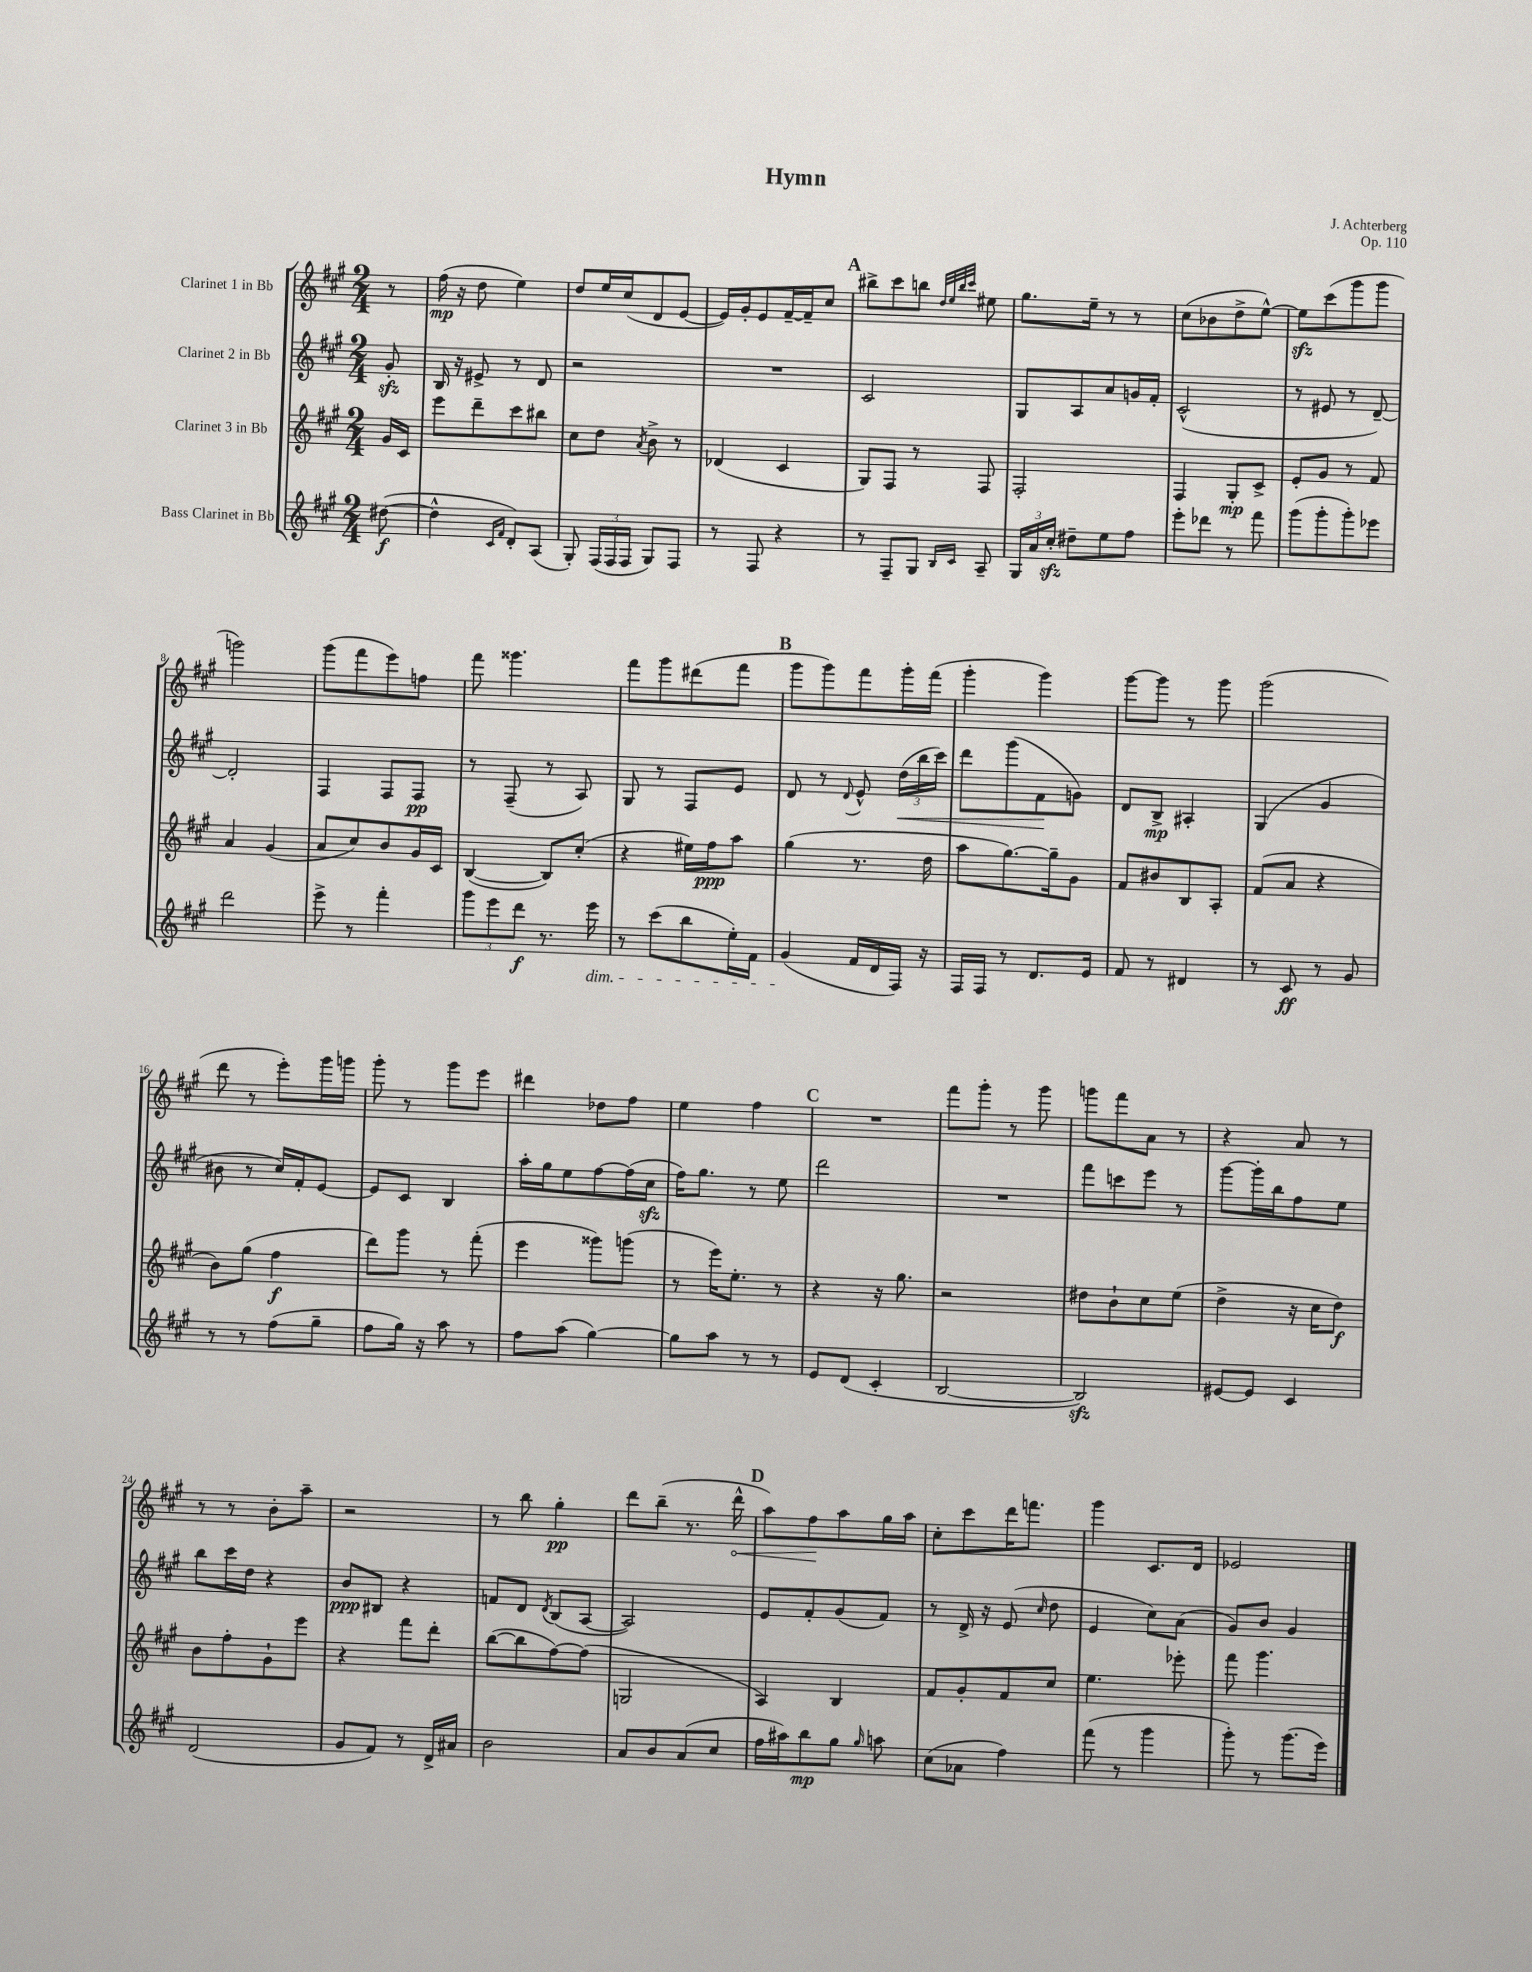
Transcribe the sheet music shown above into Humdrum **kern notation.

**kern	**dynam	**kern	**dynam	**kern	**dynam	**kern	**dynam
*part4	*part4	*part3	*part3	*part2	*part2	*part1	*part1
*staff4	*staff4	*staff3	*staff3	*staff2	*staff2	*staff1	*staff1
*I"Bass Clarinet in Bb	*	*I"Clarinet 3 in Bb	*	*I"Clarinet 2 in Bb	*	*I"Clarinet 1 in Bb	*
*clefG2	*	*clefG2	*	*clefG2	*	*clefG2	*
*k[f#c#g#]	*	*k[f#c#g#]	*	*k[f#c#g#]	*	*k[f#c#g#]	*
*M2/4	*	*M2/4	*	*M2/4	*	*M2/4	*
=	=	=	=	=	=	=	=
([8dd#X\	f	16g#/LL	.	8g#zz'/	.	8r	.
.	.	16c#/JJ	.	.	.	.	.
=1	=1	=1	=1	=1	=1	=1	=1
4dd#^^\]	.	8eee\L	.	16B/	.	(16ff#\	mp
.	.	.	.	16r	.	16r	.
.	.	8ddd~\	.	8e#X^/	.	8dd\	.
16qqc#/LL	.	.	.	.	.	.	.
16qqf#/JJ	.	.	.	.	.	.	.
8d'/L)	.	8ccc#\	.	8r	.	4ee\)	.
(8A/J	.	8bb#X\J	.	8d/	.	.	.
=2	=2	=2	=2	=2	=2	=2	=2
8G#'/)	.	8cc#\L	.	2r	.	8dd/L	.
(24F#/LL	.	8dd\J	.	.	.	16ee/L	.
24F#/	.	.	.	.	.	.	.
.	.	.	.	.	.	(16cc#/J	.
24F#/JJ	.	.	.	.	.	.	.
.	.	8qa/	.	.	.	.	.
8G#/L)	.	8b^\	.	.	.	8d/	.
8F#/J	.	8r	.	.	.	[8e/J	.
=3	=3	=3	=3	=3	=3	=3	=3
8r	.	(4d-X/	.	2r	.	16e/LL])	.
.	.	.	.	.	.	16g#'/J	.
8F#/	.	.	.	.	.	8e/	.
4r	.	4c#/	.	.	.	[16f#~/L	.
.	.	.	.	.	.	16f#~/J]	.
.	.	.	.	.	.	8cc#/J	.
!!LO:REH:place=s1:t=A
=4	=4	=4	=4	=4	=4	=4	=4
8r	.	8G#/L)	.	2c#/	.	8bb#X^\L	.
8F#~/L	.	8F#/J	.	.	.	8ccc#\	.
8G#/J	.	8r	.	.	.	8bbn\J	.
.	.	.	.	.	.	32qqdd/LLL	.
.	.	.	.	.	.	32qqee/	.
16qqB/LL	.	.	.	.	.	32qqbb/	.
16qqc#/JJ	.	.	.	.	.	32qqccc#/JJJ	.
8A~/	.	8F#/	.	.	.	8ee#X\	.
=5	=5	=5	=5	=5	=5	=5	=5
24G#/LL	.	2F#'/	.	8G#/L	.	8.gg#\L	.
24a/	.	.	.	.	.	.	.
24cc#zz'/JJ	.	.	.	.	.	.	.
8dd#X~\L	.	.	.	8A/	.	.	.
.	.	.	.	.	.	16ee~\Jk	.
8ee\	.	.	.	8a/	.	8r	.
8ff#\J	.	.	.	16gn/L	.	8r	.
.	.	.	.	16f#'/JJ	.	.	.
=6	=6	=6	=6	=6	=6	=6	=6
8eee'\L	.	4F#/	.	(2c#^^/	.	(8cc#\L	.
8ddd-X\J	.	.	.	.	.	8b-X\	.
8r	.	8G#'/L	mp	.	.	8dd^\	.
8fff#\	.	8c#^/J	.	.	.	[8ee^^\J)	.
=7	=7	=7	=7	=7	=7	=7	=7
(8ggg#\L	.	8e'/L	.	8r	.	8eezz\L]	.
8ggg#'\	.	8g#/J	.	8e#X/	.	(8ccc#\	.
8ggg#'\)	.	8r	.	8r	.	8ggg#\	.
8eee-X\J	.	8f#/	.	[8d~/)	.	8ggg#\J	.
!!LO:LB:g=z
=8	=8	=8	=8	=8	=8	=8	=8
2ddd\	.	4a/	.	2d'/]	.	2gggn\)	.
.	.	(4g#/	.	.	.	.	.
=9	=9	=9	=9	=9	=9	=9	=9
8eee^\	.	8a/L	.	4F#/	.	(8ggg#\L	.
8r	.	8cc#/)	.	.	.	8fff#\	.
4fff#'\	.	8b/	.	8F#/L	.	8eee\)	.
.	.	16g#/L	.	8F#/J	pp	8ffn\J	.
.	.	16c#/JJ	.	.	.	.	.
=10	=10	=10	=10	=10	=10	=10	=10
12ggg#\L	.	([4B/	.	8r	.	8fff#\	.
12eee\	.	.	.	.	.	.	.
.	.	.	.	(8F#~/	.	4.ggg##X\	.
12ddd\J	f	.	.	.	.	.	.
8.r	.	8B/L])	.	8r	.	.	.
.	.	(8cc#'/J	.	8A/)	.	.	.
!LO:TX:b:i:t=dim.	!	!	!	!	!	!	!
16eee\	.	.	.	.	.	.	.
=11	=11	=11	=11	=11	=11	=11	=11
8r	.	4r	.	8G#/	.	8fff#\L	.
(8ccc#\L	.	.	.	8r	.	8ggg#\	.
8bb\	.	16ee#X\LL)	.	8F#/L	.	(8ddd#X\	.
.	.	16ff#\J	ppp	.	.	.	.
16ee'\L)	.	8aa\J	.	8e/J	.	8fff#\J	.
16f#\JJ	.	.	.	.	.	.	.
!!LO:REH:place=s1:t=B
=12	=12	=12	=12	=12	=12	=12	=12
(4g#/	.	(4gg#\	.	8d/	.	8ggg#\L	.
.	.	.	.	8r	.	8ggg#\)	.
.	.	.	.	8qqd/	.	.	.
16f#/LL	.	8.r	.	8e^^/	.	8fff#\	.
16d/	.	.	.	.	.	.	.
!	!	!	!	!	!LO:HP:b	!	!
16F#/JJ)	.	.	.	(24dd\LL	<	16ggg#'\L	.
.	.	.	.	24bb\	.	.	.
16r	.	16dd\	.	.	.	(16fff#\JJ	.
.	.	.	.	24ccc#\JJ)	.	.	.
=13	=13	=13	=13	=13	=13	=13	=13
16F#/LL	.	8aa\L	.	8ddd\L	.	4ggg#'\	.
16F#/JJ	.	.	.	.	.	.	.
8r	.	[8.gg#\)	.	(8ggg#\	.	.	.
8.d/L	.	.	.	8f#\	.	4ggg#\)	.
.	.	16gg#~\k]	.	.	.	.	.
.	.	8g#\J	.	8gn\J)	[	.	.
16e/Jk	.	.	.	.	.	.	.
=14	=14	=14	=14	=14	=14	=14	=14
8f#/	.	8f#/L	.	8d/L	.	[8ggg#\L	.
8r	.	8b#X/	.	8B^/J	mp	8ggg#\J]	.
4d#X/	.	8B/	.	4A#X'/	.	8r	.
.	.	8A'/J	.	.	.	8ggg#\	.
=15	=15	=15	=15	=15	=15	=15	=15
8r	.	(8f#/L	.	(4G#/	.	(2ggg#\	.
8c#/	ff	8a/J	.	.	.	.	.
8r	.	4r	.	4g#/	.	.	.
8g#/	.	.	.	.	.	.	.
!!LO:LB:g=z
=16	=16	=16	=16	=16	=16	=16	=16
8r	.	8b\L)	.	8b#X\	.	8ddd\	.
8r	.	(8gg#\J	.	8r	.	8r	.
(8ff#\L	.	4ff#\	f	16cc#/LL)	.	8eee'\L)	.
.	.	.	.	16f#'/J	.	.	.
8gg#~\J	.	.	.	[8e/J	.	16ggg#\L	.
.	.	.	.	.	.	16gggn\JJ	.
=17	=17	=17	=17	=17	=17	=17	=17
8ff#\L	.	8ddd\L)	.	8e/L]	.	8ggg#'\	.
16gg#\Jk)	.	8ggg#\J	.	8c#/J	.	8r	.
16r	.	.	.	.	.	.	.
8aa\	.	8r	.	4B/	.	8ggg#\L	.
8r	.	(8fff#'\	.	.	.	8eee\J	.
=18	=18	=18	=18	=18	=18	=18	=18
8ff#\L	.	4eee\	.	16aa'\LL	.	4ddd#X\	.
.	.	.	.	16gg#\J	.	.	.
(8aa\J	.	.	.	8ee\	.	.	.
[4gg#\)	.	8ggg##X\L)	.	[8ff#\	.	8dd-X\L	.
.	.	(8gggn\J	.	(16ff#\L]	.	8ff#\J	.
.	.	.	.	16cc#zz\JJ	.	.	.
=19	=19	=19	=19	=19	=19	=19	=19
8gg#\L]	.	8r	.	16ff#\KL)	.	4ee\	.
.	.	.	.	8.gg#\J	.	.	.
8aa\J	.	16eee\KL)	.	.	.	.	.
.	.	8.ee'\J	.	.	.	.	.
8r	.	.	.	8r	.	4ff#\	.
8r	.	8r	.	8ee\	.	.	.
!!LO:REH:place=s1:t=C
=20	=20	=20	=20	=20	=20	=20	=20
8e/L	.	4r	.	2ddd\	.	2r	.
(8d/J	.	.	.	.	.	.	.
4c#'/	.	16r	.	.	.	.	.
.	.	8.gg#\	.	.	.	.	.
=21	=21	=21	=21	=21	=21	=21	=21
[2B/	.	2r	.	2r	.	8fff#\L	.
.	.	.	.	.	.	8ggg#'\J	.
.	.	.	.	.	.	8r	.
.	.	.	.	.	.	8ggg#\	.
=22	=22	=22	=22	=22	=22	=22	=22
2Bzz/])	.	8dd#X\L	.	8fff#\L	.	8gggn\L	.
.	.	8b`\	.	8cccn\	.	8fff#\	.
.	.	8cc#\	.	8eee\J	.	8a\J	.
.	.	(8ee\J	.	8r	.	8r	.
=23	=23	=23	=23	=23	=23	=23	=23
[8e#X/L	.	4dd^\	.	[8ggg#\L	.	4r	.
8e#/J]	.	.	.	16ggg#'\L]	.	.	.
.	.	.	.	16bb\J	.	.	.
4c#/	.	16r	.	8ff#\	.	8a/	.
.	.	16cc#\KL	.	.	.	.	.
.	.	8dd\J)	f	8ee\J	.	8r	.
!!LO:LB:g=z
=24	=24	=24	=24	=24	=24	=24	=24
(2d/	.	8b\L	.	8bb\L	.	8r	.
.	.	8ff#'\	.	16ccc#\L	.	8r	.
.	.	.	.	16dd\JJ	.	.	.
.	.	8g#`\	.	4r	.	8b'\L	.
.	.	8eee\J	.	.	.	8aa~\J	.
=25	=25	=25	=25	=25	=25	=25	=25
8g#/L	.	4r	.	8b/L	ppp	2r	.
8f#/J)	.	.	.	8B#X/J	.	.	.
8r	.	8fff#\L	.	4r	.	.	.
16d^/LL	.	8ddd'\J	.	.	.	.	.
16a#X/JJ	.	.	.	.	.	.	.
=26	=26	=26	=26	=26	=26	=26	=26
2b\	.	([8bb\L	.	8fn/L	.	8r	.
.	.	8bb\]	.	8d/J	.	8bb\	.
.	.	.	.	8qd/	.	.	.
.	.	[8ff#\)	.	(8B/L	.	4gg#'\	pp
.	.	(8ff#\J]	.	[8A/J	.	.	.
=27	=27	=27	=27	=27	=27	=27	=27
8a/L	.	2Gn/	.	2A/])	.	8ddd\L	.
8b/	.	.	.	.	.	(8bb~\J	.
(8a/	.	.	.	.	.	8.r	.
8cc#/J	.	.	.	.	.	.	.
!	!	!	!	!	!	!	!LO:HP:b
.	.	.	.	.	.	16ddd^^\	<
!!LO:REH:place=s1:t=D
=28	=28	=28	=28	=28	=28	=28	=28
16ff#\LL	.	4A/)	.	8e/L	.	8aa\L)	.
16aa#X\J)	.	.	.	.	.	.	.
8bb\	mp	.	.	8f#'/	.	8ff#\	.
8gg#\J	.	4B/	.	(8g#/	.	8aa\	[
16qqgg#/	.	.	.	.	.	.	.
8aan\	.	.	.	8f#/J)	.	16gg#\L	.
.	.	.	.	.	.	16aa\JJ	.
=29	=29	=29	=29	=29	=29	=29	=29
(8cc#\L	.	8f#/L	.	8r	.	8cc#'\L	.
8a-X\J	.	8g#'/	.	16d^/	.	8ccc#\	.
.	.	.	.	16r	.	.	.
4ff#\)	.	8f#/	.	(8e/	.	16ddd\K	.
.	.	.	.	.	.	8.fffn\J	.
.	.	.	.	16qqcc#/	.	.	.
.	.	8cc#/J	.	8dd\	.	.	.
=30	=30	=30	=30	=30	=30	=30	=30
(8fff#\	.	4.ee\	.	4e/	.	4ggg#\	.
8r	.	.	.	.	.	.	.
4ggg#\	.	.	.	8cc#\L)	.	8.c#/L	.
.	.	8eee-X'\	.	(8a\J	.	.	.
.	.	.	.	.	.	16d/Jk	.
=31	=31	=31	=31	=31	=31	=31	=31
8ggg#'\)	.	8fff#\	.	8g#/L)	.	2e-X/	.
8r	.	4.ggg#\	.	8b/J	.	.	.
(8.ggg#\L	.	.	.	4g#/	.	.	.
16eee\Jk)	.	.	.	.	.	.	.
==	==	==	==	==	==	==	==
*-	*-	*-	*-	*-	*-	*-	*-
